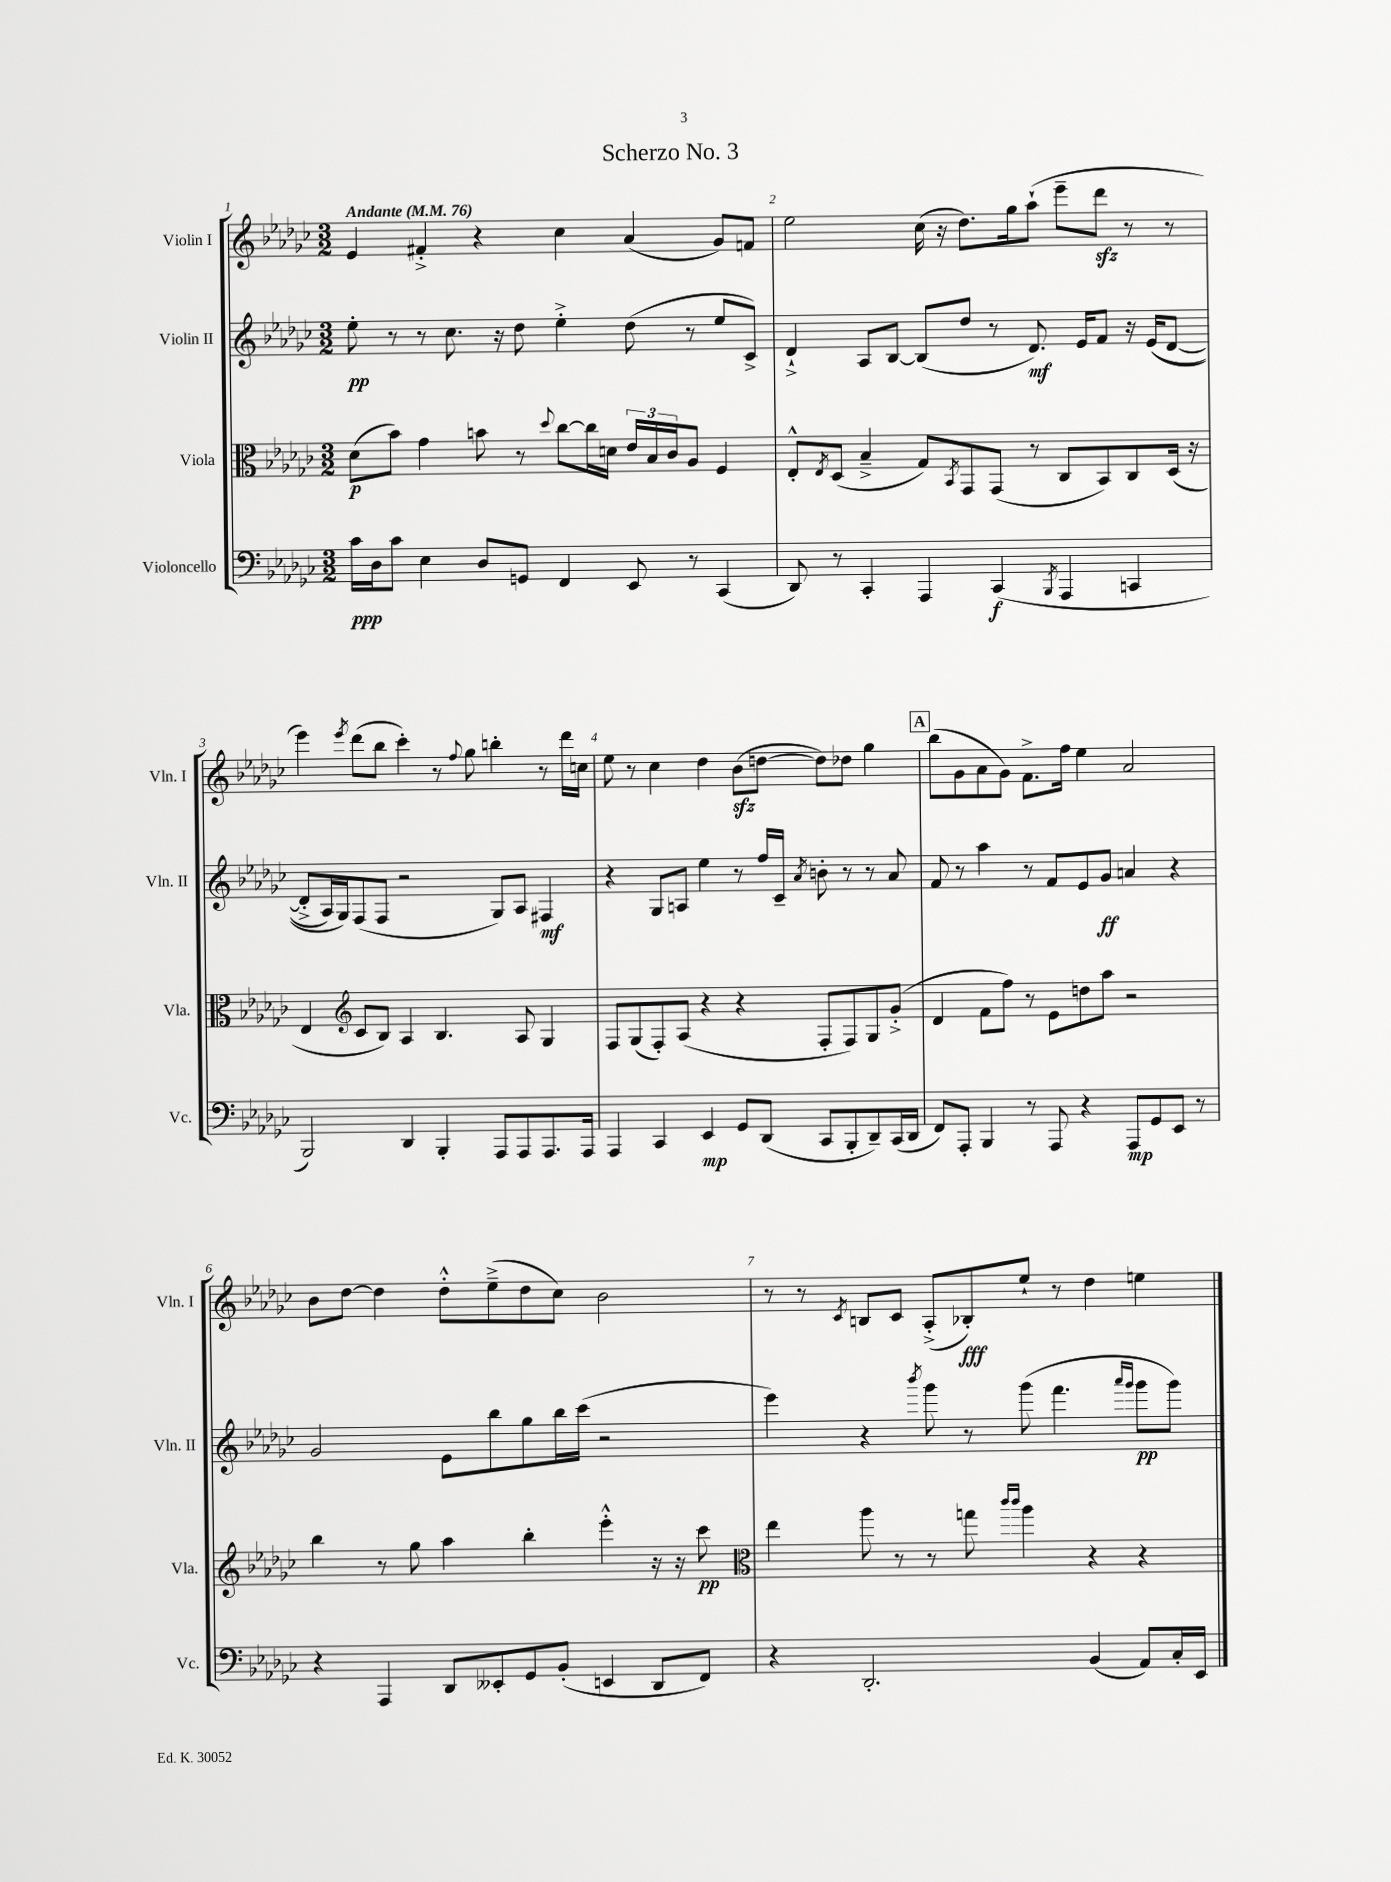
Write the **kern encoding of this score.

**kern	**dynam	**kern	**dynam	**kern	**dynam	**kern	**dynam
*part4	*part4	*part3	*part3	*part2	*part2	*part1	*part1
*staff4	*staff4	*staff3	*staff3	*staff2	*staff2	*staff1	*staff1
*I"Violoncello	*	*I"Viola	*	*I"Violin II	*	*I"Violin I	*
*I'Vc.	*	*I'Vla.	*	*I'Vln. II	*	*I'Vln. I	*
*clefF4	*	*clefC3	*	*clefG2	*	*clefG2	*
*k[b-e-a-d-g-c-]	*	*k[b-e-a-d-g-c-]	*	*k[b-e-a-d-g-c-]	*	*k[b-e-a-d-g-c-]	*
*M3/2	*	*M3/2	*	*M3/2	*	*M3/2	*
*MM76	*	*MM76	*	*MM76	*	*MM76	*
=1	=1	=1	=1	=1	=1	=1	=1
!	!	!	!	!	!	!LO:TX:a:B:t=Andante	!
16c-\LL	ppp	(8d-\L	p	8ee-'\	pp	4e-/	.
16D-\J	.	.	.	.	.	.	.
8c-\J	.	8b-\J)	.	8r	.	.	.
4E-\	.	4g-\	.	8r	.	4f#X'^/	.
.	.	.	.	8.cc-\	.	.	.
8D-/L	.	8bn\	.	.	.	4r	.
.	.	.	.	16r	.	.	.
8GGn/J	.	8r	.	8dd-\	.	.	.
.	.	8qqdd-/	.	.	.	.	.
4FF/	.	[8cc-\L	.	4ee-'^\	.	4cc-\	.
.	.	16cc-\L]	.	.	.	.	.
.	.	16dn\JJ	.	.	.	.	.
8EE-/	.	24e-/LL	.	(8dd-\	.	(4a-/	.
.	.	24B-/	.	.	.	.	.
.	.	24c-/J	.	.	.	.	.
8r	.	8A-/J	.	8r	.	.	.
(4CC-/	.	4F/	.	8ee-/L	.	8g-/L)	.
.	.	.	.	8c-^/J)	.	8fn/J	.
=2	=2	=2	=2	=2	=2	=2	=2
8DD-/)	.	8E-'^^/L	.	4d-`^/	.	2ee-\	.
.	.	8qE-/	.	.	.	.	.
8r	.	(8D-/J	.	.	.	.	.
4CC-'/	.	4B-~^/	.	8A-/L	.	.	.
.	.	.	.	[8B-/J	.	.	.
4AAA-/	.	8G-/L)	.	(8B-/L]	.	(16cc-\	.
.	.	.	.	.	.	16r	.
.	.	8qBB-/	.	.	.	.	.
.	.	8GG-/	.	8dd-/J	.	8.dd-\L)	.
(4CC-/	f	(8GG-/J	.	8r	.	.	.
.	.	.	.	.	.	16gg-\k	.
.	.	8r	.	8.d-/)	mf	(8aa-`\J	.
8qBBB-/	.	.	.	.	.	.	.
4AAA-/	.	8C-/L	.	.	.	8eee-~\L	.
.	.	.	.	16e-/KL	.	.	.
.	.	8BB-/)	.	8f/J	.	8ddd-zz\J	.
4CCn/	.	8C-/	.	16r	.	8r	.
.	.	.	.	((16e-/KL	.	.	.
.	.	(16D-/Jk	.	[8d-/J	.	8r	.
.	.	16r	.	.	.	.	.
!!LO:LB:g=z
=3	=3	=3	=3	=3	=3	=3	=3
2BBB-/)	.	4E-/	.	8d-'^/L]	.	4eee-\)	.
.	.	.	.	16A-/L)	.	.	.
.	.	.	.	16G-/J)	.	.	.
*	*	*clefG2	*	*	*	*	*
.	.	.	.	.	.	8qeee-/	.
.	.	8c-/L	.	(8F/	.	(8ddd-\L	.
.	.	8B-/J)	.	8F/J	.	8bb-\J	.
4DD-/	.	4A-/	.	2r	.	4ccc-'\)	.
4BBB-'/	.	4.B-/	.	.	.	8r	.
.	.	.	.	.	.	8qqff/	.
.	.	.	.	.	.	8gg-\	.
8AAA-/L	.	.	.	8G-/L)	.	4bbn'\	.
8AAA-/	.	8A-/	.	8A-/J	.	.	.
8.AAA-/	.	4G-/	.	4F#X/	mf	8r	.
.	.	.	.	.	.	16ddd-\LL	.
16AAA-/Jk	.	.	.	.	.	16ccn\JJ	.
=4	=4	=4	=4	=4	=4	=4	=4
4AAA-/	.	8F/L	.	4r	.	8ee-\	.
.	.	(8G-/	.	.	.	8r	.
4CC-/	.	8F'/)	.	8G-/L	.	4cc-\	.
.	.	(8A-/J	.	8An/J	.	.	.
4EE-/	mp	4r	.	4ee-\	.	4dd-\	.
8GG-/L	.	4r	.	8r	.	(8b-zz\L	.
(8DD-/J	.	.	.	16ff/LL	.	[8ddn\J	.
.	.	.	.	16c-~/JJ	.	.	.
.	.	.	.	8qa-/	.	.	.
8CC-/L	.	8F'/L	.	8bn'\	.	8dd\L])	.
8BBB-'/	.	8F/)	.	8r	.	8dd-X\J	.
8DD-~/)	.	8G-/	.	8r	.	4gg-\	.
(16CC-/L	.	(8g-'^/J	.	8a-/	.	.	.
16DD-/JJ	.	.	.	.	.	.	.
!!LO:REH:place=s1:t=A
=5	=5	=5	=5	=5	=5	=5	=5
8FF/L)	.	4d-/	.	8f/	.	(8bb-\L	.
8AAA-'/J	.	.	.	8r	.	8g-\	.
4BBB-/	.	8f\L	.	4aa-\	.	8a-\	.
.	.	8ff\J)	.	.	.	8g-\J)	.
8r	.	8r	.	8r	.	8.f^\L	.
8AAA-/	.	8e-\L	.	8f/L	.	.	.
.	.	.	.	.	.	16ff\Jk	.
4r	.	8ddn\	.	8e-/	.	4ee-\	.
.	.	8aa-\J	.	8g-/J	ff	.	.
8AAA-/L	mp	2r	.	4an/	.	2a-/	.
8GG-/	.	.	.	.	.	.	.
8EE-/J	.	.	.	4r	.	.	.
8r	.	.	.	.	.	.	.
!!LO:LB:g=z
=6	=6	=6	=6	=6	=6	=6	=6
4r	.	4bb-\	.	2g-/	.	8b-\L	.
.	.	.	.	.	.	[8dd-\J	.
4AAA-/	.	8r	.	.	.	4dd-\]	.
.	.	8gg-\	.	.	.	.	.
8DD-/L	.	4aa-\	.	8e-\L	.	8dd-'^^\L	.
8EE--X'/	.	.	.	8bb-\	.	(8ee-~^\	.
8GG-/	.	4bb-'\	.	8gg-\	.	8dd-\	.
(8BB-'/J	.	.	.	16bb-\L	.	8cc-\J)	.
.	.	.	.	(16ccc-\JJ	.	.	.
4EEn/	.	4eee-'^^\	.	2r	.	2b-\	.
8DD-/L	.	16r	.	.	.	.	.
.	.	16r	.	.	.	.	.
8FF/J)	.	8ccc-\	pp	.	.	.	.
=7	=7	=7	=7	=7	=7	=7	=7
*	*	*clefC3	*	*	*	*	*
4r	.	4ee-\	.	4eee-\)	.	8r	.
.	.	.	.	.	.	8r	.
.	.	.	.	.	.	8qc-/	.
2.DD-'/	.	8aa-\	.	4r	.	8Bn/L	.
.	.	8r	.	.	.	8c-/J	.
.	.	.	.	8qbbb-/	.	.	.
.	.	8r	.	8ggg-\	.	(8A-'^/L	.
.	.	8ggn\	.	8r	.	8B-X'/)	fff
.	.	16qqccc-/LL	.	.	.	.	.
.	.	16qqccc-/JJ	.	.	.	.	.
.	.	4aa-\	.	(8ggg-\	.	8ee-`/J	.
.	.	.	.	4.fff\	.	8r	.
(4BB-/	.	4r	.	.	.	4dd-\	.
.	.	.	.	16qqaaa-/LL	.	.	.
.	.	.	.	16qqggg-/JJ	.	.	.
8AA-/L)	.	4r	.	8ggg-\L	pp	4een\	.
16C-'/L	.	.	.	8ggg-\J)	.	.	.
16EE-/JJ	.	.	.	.	.	.	.
==	==	==	==	==	==	==	==
*-	*-	*-	*-	*-	*-	*-	*-
